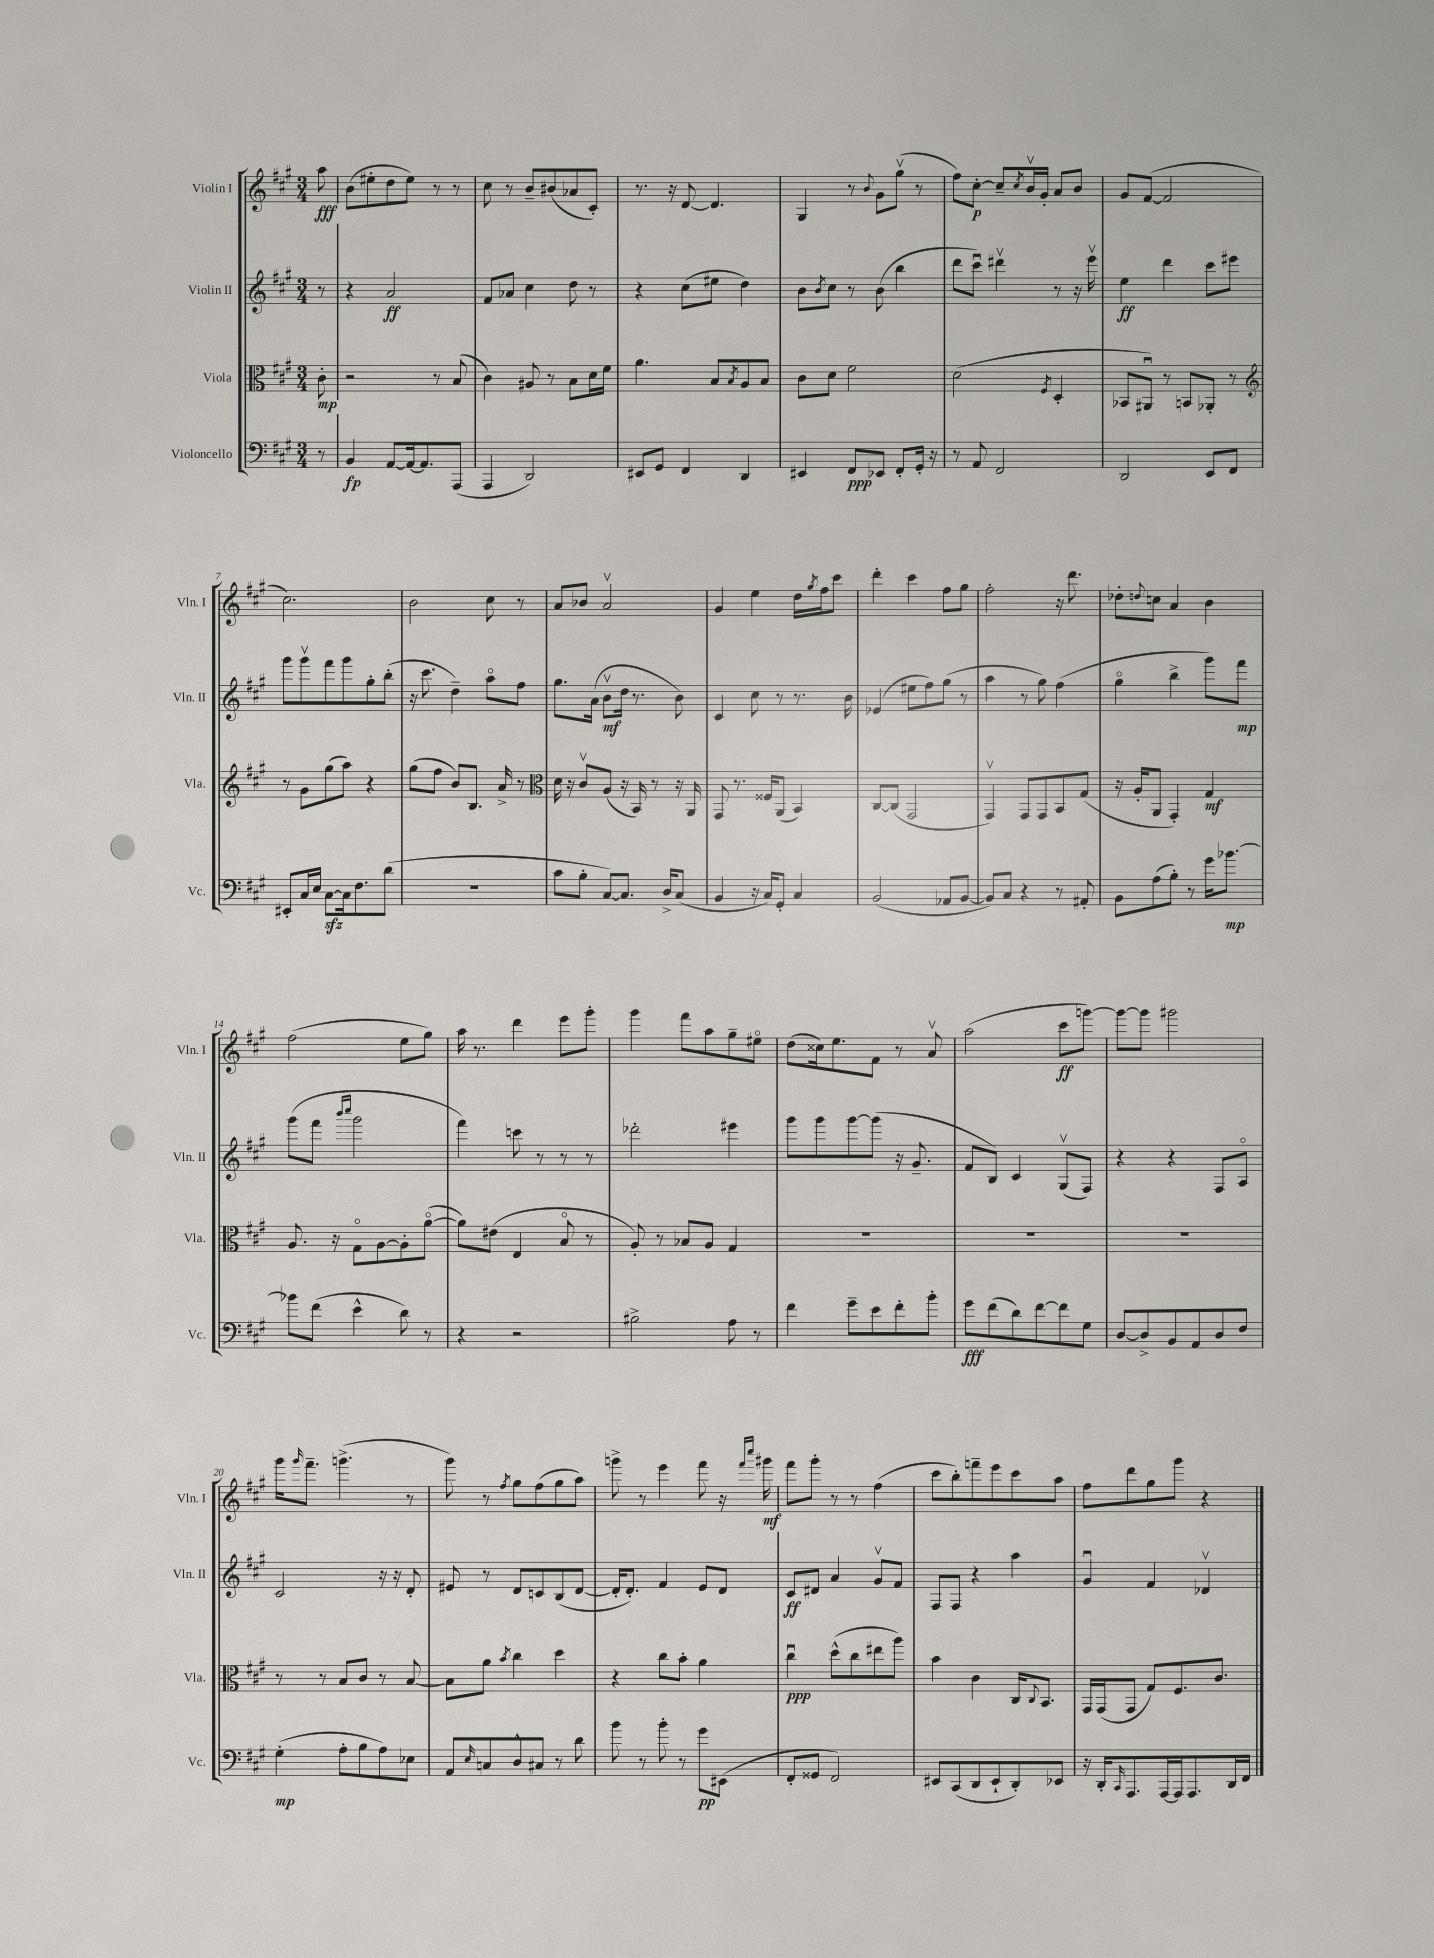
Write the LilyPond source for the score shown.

<<
\new StaffGroup <<
\new Staff = "s0" \with { instrumentName = "Violin I" shortInstrumentName = "Vln. I" } {
    \clef treble \key a \major \numericTimeSignature \time 3/4 \partial 8
    a''8\fff |
    b'8( eis''8-. d''8 eis''8) r8 r8 |
    cis''8 r8 b'8-- bis'8( aes'8 cis'8-.) |
    r8. r16 d'8~ d'4. |
    gis4 r8 \appoggiatura { b'8 } gis'8 gis''8\upbow( r8 |
    fis''8) cis''8~-.\p cis''8-- \acciaccatura { cis''8 } b'16\upbow gis'16-. a'8 b'8 |
    gis'8 fis'8~( fis'2 |
    cis''2.) |
    b'2 cis''8 r8 |
    a'8 bes'8 a'2\upbow |
    gis'4 e''4 d''16 \acciaccatura { gis''8 } fis''16 cis'''8 |
    d'''4-. cis'''4 fis''8 gis''8 |
    fis''2-. r16 d'''8. |
    des''8-. \appoggiatura { d''8 } c''8 a'4 b'4 |
    fis''2( e''8 gis''8) |
    a''16 r8. d'''4 e'''8 gis'''8-. |
    gis'''4 fis'''8 a''8 gis''8-- eis''8\flageolet |
    d''8( cisis''16) e''8. fis'8 r8 a'8\upbow |
    a''2( cis'''8\ff g'''8~) |
    g'''8~ g'''8 gis'''2 |
    gis'''16 \grace { gis'''16 } fis'''8.-- g'''4.->( r8 |
    gis'''8) r8 \acciaccatura { fis''8 } gis''8 fis''8( gis''8 a''8) |
    g'''8-> r8 e'''4 fis'''8 r16 \grace { fis'''16 cis''''16 } gis'''16\mf |
    fis'''8 gis'''8-. r8 r8 fis''4( |
    cis'''8 b''8-.) f'''8-- e'''8 cis'''8 a''8 |
    fis''8 d'''8 gis''8 gis'''8 r4 \bar "|." |
}
\new Staff = "s1" \with { instrumentName = "Violin II" shortInstrumentName = "Vln. II" } {
    \clef treble \key a \major \numericTimeSignature \time 3/4 \partial 8
    r8 |
    r4 a'2\ff |
    fis'8 aes'8 cis''4 d''8 r8 |
    r4 cis''8( eis''8 d''4) |
    b'8 \acciaccatura { b'8 } cis''8 r8 b'8( b''4 |
    d'''8 cis'''8\downbow) dis'''4\upbow r8 r16 e'''16\upbow |
    e''4\ff d'''4 cis'''8 eis'''8 |
    gis'''8 gis'''8\upbow fis'''8 gis'''8 gis''8-. b''8-.( |
    r16 cis'''8. d''4--) a''8\flageolet fis''8 |
    gis''8. a'16( b'8\upbow\mf d''16 r8. b'8) |
    cis'4 cis''8 r8 r8. b'16 |
    ees'4( eis''8 fis''8) gis''8( r8 |
    a''4 r8 gis''8) fis''4( |
    gis''4\flageolet b''4-> gis'''8) fis'''8\mp |
    gis'''8( fis'''8 \grace { b'''16 cis''''16 } gis'''2 |
    fis'''4) c'''8 r8 r8 r8 |
    des'''2-. eis'''4 |
    gis'''8 gis'''8 gis'''8~ gis'''8( r16 gis'8.-- |
    fis'8 b8) cis'4 gis8\upbow( fis8) |
    r4 r4 fis8 a8\flageolet |
    cis'2 r16 r16 d'8-. |
    eis'8 r8 d'8 c'8 b8( d'8~ |
    d'16-. d'8.-.) fis'4 e'8 d'8 |
    cis'8\ff dis'8 a'4 gis'8\upbow fis'8 |
    fis8 fis8 r4 a''4 |
    gis'4\downbow fis'4 des'4\upbow \bar "|." |
}
\new Staff = "s2" \with { instrumentName = "Viola" shortInstrumentName = "Vla." } {
    \clef alto \key a \major \numericTimeSignature \time 3/4 \partial 8
    cis'8-.\mp |
    r2 r8 b8( |
    cis'4) ais8 r8 b8 d'16 fis'16 |
    a'4. b8 \acciaccatura { b8 } a8 b8 |
    cis'8 d'8 fis'2 |
    d'2( \acciaccatura { fis8 } d4-. |
    bes,8 ais,8\downbow) r8 b,8 aes,8-. r8 |
    \clef treble r8 gis'8 gis''8( a''8) r4 |
    gis''8( fis''8 b'8) b8. a'16-> r8 |
    \clef alto d'16 r16 cis'8\upbow a8( r16 b,16) r8 r16 a,16 |
    gis,8 r8. fisis16 a,8( b,4) |
    cis8~ cis8( gis,2 |
    gis,4\upbow) gis,8 gis,8 b,8 gis8( |
    r16 a16-. a,8 gis,4-.) gis4\mf |
    a8. r16 gis8\flageolet a8~ a8-. a'8~\flageolet( |
    a'8) eis'8( e4 b8\flageolet r8 |
    a8-.) r8 bes8 a8 gis4 |
    R2. |
    R2. |
    R2. |
    r8 r8 b8 cis'8 r8 b8~ |
    b8 a'8 \acciaccatura { b'8 } cis''4 d''4 |
    r4 cis''8 b'8-. a'4 |
    cis''4\downbow\ppp d''8-^( cis''8 eis''8 a''8) |
    b'4 cis'4 cis16 \appoggiatura { cis8 } b,8. |
    gis,16 gis,16( gis,8 gis8) fis8. cis'8. \bar "|." |
}
\new Staff = "s3" \with { instrumentName = "Violoncello" shortInstrumentName = "Vc." } {
    \clef bass \key a \major \numericTimeSignature \time 3/4 \partial 8
    r8 |
    b,4\fp a,8~ a,16~ a,8. a,,8( |
    a,,4 d,2) |
    eis,8 gis,8 fis,4 d,4 |
    eis,4 fis,8\ppp ees,8 fis,8-. gis,16-. r16 |
    r8 a,8 fis,2 |
    d,2 e,8 fis,8 |
    eis,8-. cis16 e16 cis8~\sfz cis16 fis8. d'8( |
    R2. |
    cis'8 b8-. cis8~) cis8. d16-> cis8( |
    b,4 r16 cis16) gis,8-. cis4 |
    b,2( aes,8 b,8~ |
    b,8) cis8 r4 r8 ais,8-. |
    b,8 a8( b8-.) r8 gis'16 bes'8.~\mp |
    bes'8 fis'8( e'4-^ d'8) r8 |
    r4 r2 |
    bis2-> a8 r8 |
    fis'4 gis'8-- e'8 fis'8-. b'8-. |
    gis'8\fff fis'8( d'8) fis'8~ fis'8 gis8 |
    d8~ d8-> b,8 a,8 d8 fis8 |
    gis4-.\mp( a8-. b8 a8) ees8 |
    a,8 \grace { e16 } c8 d8-^ cis8 r8 d'8 |
    b'8 r8 b'8-. r8 gis'8\pp eis,8( |
    fis,8-. gisis,8 fis,2) |
    eis,8 cis,8( d,8 eis,8-! d,8-.) ees,8 |
    r16 d,16-. \grace { cis,16 } a,,8. a,,16~ a,,16 a,,8. d,16 fis,16 \bar "|." |
}
>>
>>
